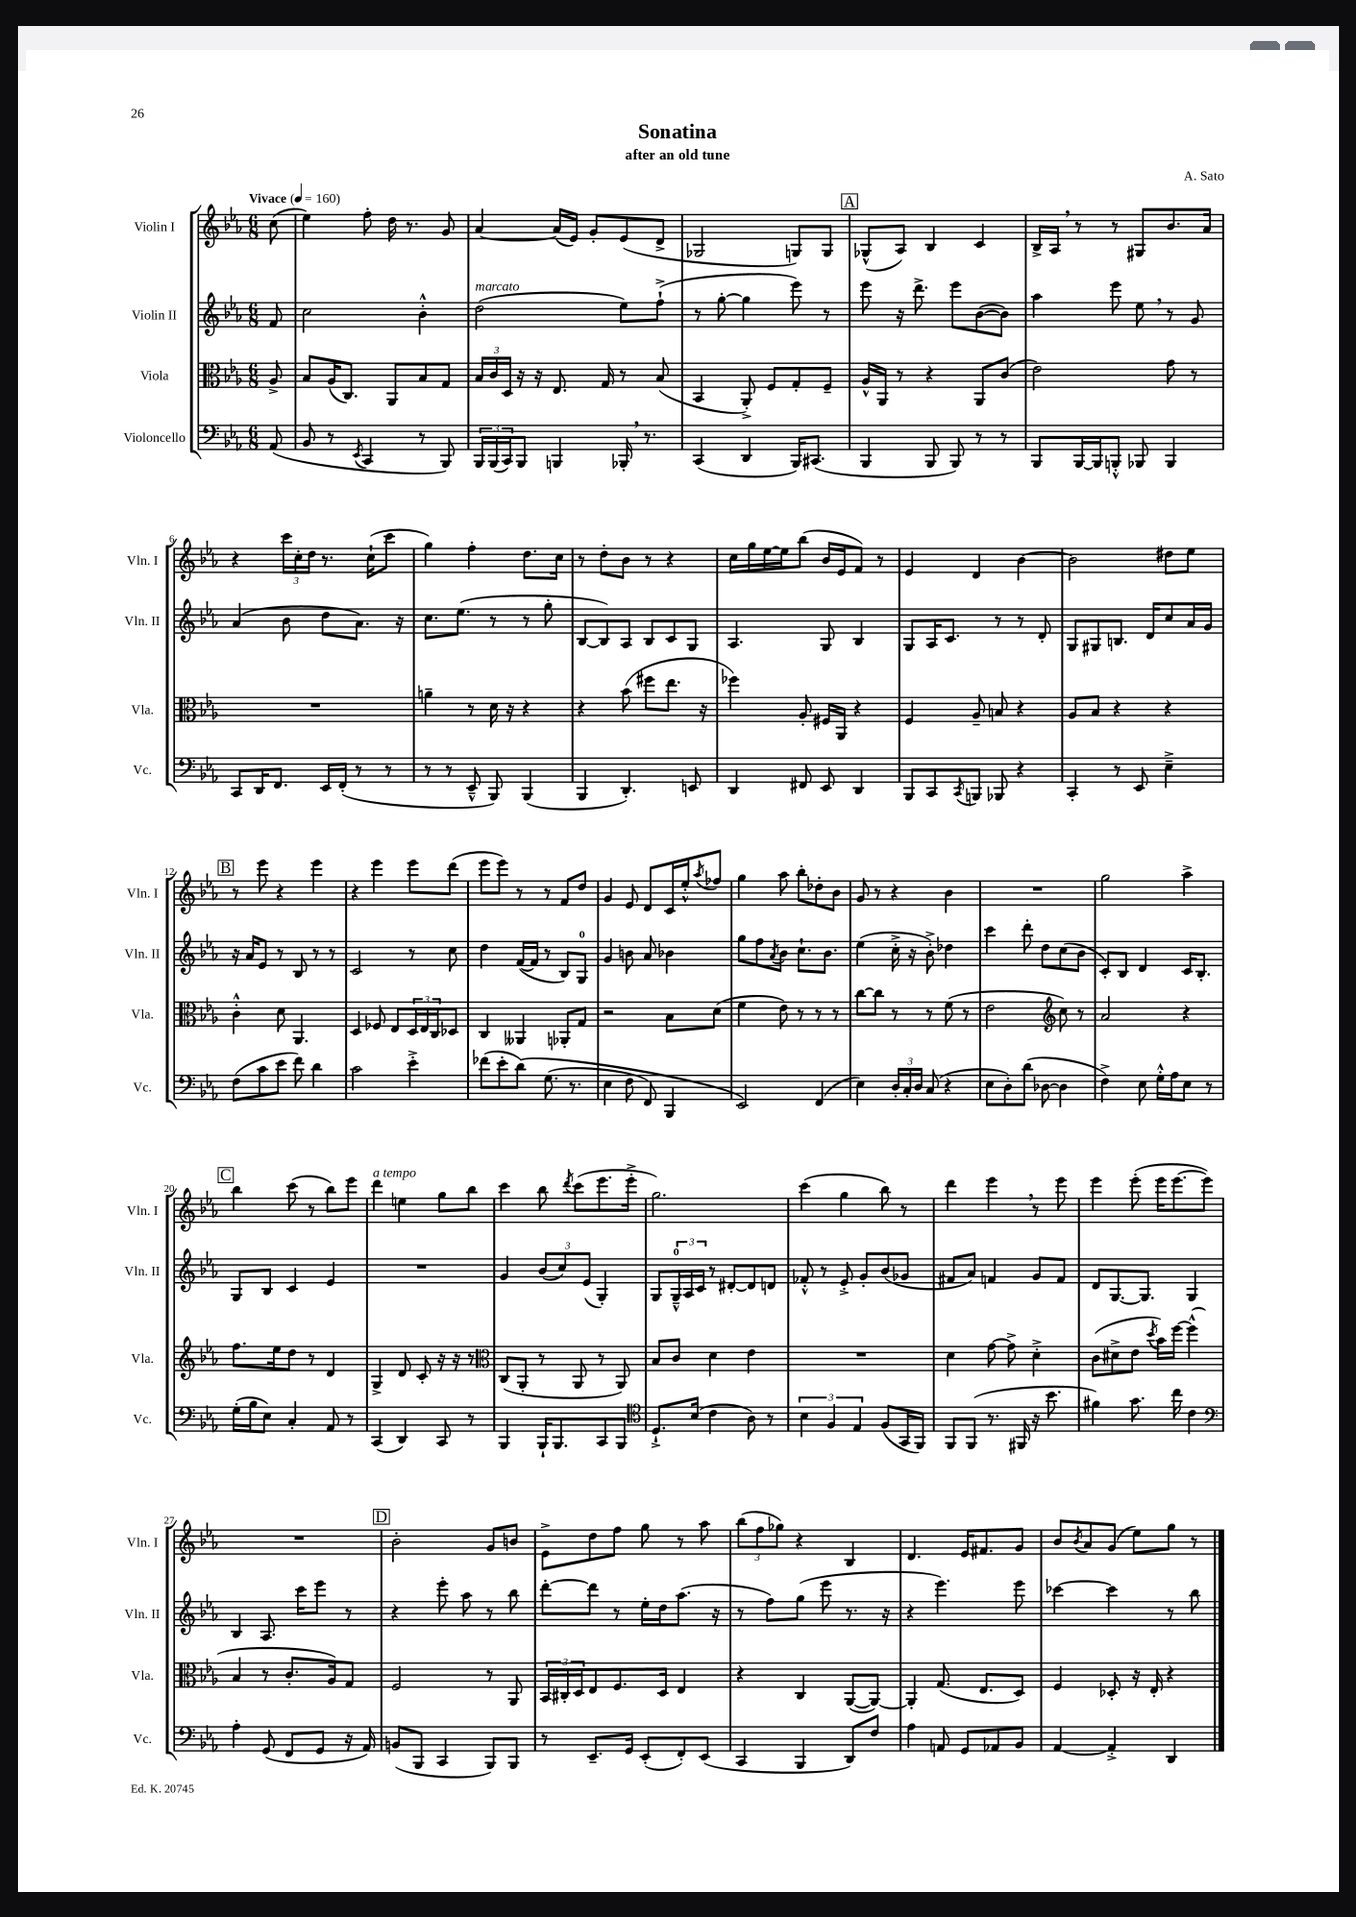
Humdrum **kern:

**kern	**kern	**kern	**kern
*part4	*part3	*part2	*part1
*staff4	*staff3	*staff2	*staff1
*I"Violoncello	*I"Viola	*I"Violin II	*I"Violin I
*I'Vc.	*I'Vla.	*I'Vln. II	*I'Vln. I
*clefF4	*clefC3	*clefG2	*clefG2
*k[b-e-a-]	*k[b-e-a-]	*k[b-e-a-]	*k[b-e-a-]
*M6/8	*M6/8	*M6/8	*M6/8
*MM160	*MM160	*MM160	*MM160
=	=	=	=
!	!	!	!LO:TX:a:B:t=Vivace
(8AA-/	8A-^/	8f/	(8cc\
=1	=1	=1	=1
8BB-/	8B-/L	2cc\	4ee-\)
8r	(16A-/K	.	.
.	8.C/J)	.	.
8qEE-/	.	.	.
4CC/	.	.	8ff'\
.	8AA-/L	.	16dd\
.	.	.	8.r
8r	8B-/	4b-'^^\	.
8BBB-/)	8G/J	.	8g/
=2	=2	=2	=2
!	!	!LO:TX:a:i:t=marcato	!
24BBB-/LL	24B-/LL	(2dd\	[4a-/
(24BBB-/	24c/	.	.
24CC/J)	24D/JJ	.	.
8BBB-/J	16r	.	.
.	16r	.	.
4BBBn/	8.E-/	.	(16a-/LL]
.	.	.	16e-/JJ)
.	.	.	8g'/L
.	16G/	.	.
16BBB-X',/	8r	8ee-\L)	(8e-/
8.r	.	.	.
.	(8B-/	(8ff`^\J	8d^/J
=3	=3	=3	=3
(4CC/	4BB-/	8r	2G-X/
.	.	[8gg'\	.
4DD/	8AA-'^/)	4gg\]	.
.	8F/L	.	.
16BBB-/KL)	8G'/	8eee-\)	8Gn/L)
(8.CC#X/J	.	.	.
.	8F~/J	8r	8G/J
!!LO:REH:place=s1:t=A
=4	=4	=4	=4
4BBB-/	16A-^^/LL	8eee-\	(8G-X^^/L
.	16AA-/JJ	.	.
.	8r	16r	8A-/J)
.	.	8.ddd^\	.
8BBB-/	4r	.	4B-/
8BBB-/)	.	8eee-\L	.
8r	8AA-/L	([8b-\	4c/
8r	(8c/J	8b-\J])	.
=5	=5	=5	=5
8BBB-/L	2e-\)	4aa-\	16B-^/LL
.	.	.	16A-,/JJ
[16BBB-/L	.	.	8r
16BBB-/J]	.	.	.
8BBBn'^^/J	.	8eee-\	8r
8BBB-X/	.	8ee-,\	8G#X/L
4BBB-/	8g\	8r	8.b-/
.	8r	8g/	.
.	.	.	16a-/Jk
!!LO:LB:g=z
=6	=6	=6	=6
8CC/L	2.r	(4a-/	4r
16DD/K	.	.	.
8.FF/J	.	.	.
.	.	8b-\	24ccc\LL
.	.	.	24cc'\
.	.	.	24dd\JJ
16EE-/LL	.	8dd\L	8.r
(16FF'/JJ	.	.	.
8r	.	8.a-\J)	.
.	.	.	(16cc`\KL
8r	.	.	8ccc\J
.	.	16r	.
=7	=7	=7	=7
8r	4an~\	8.cc\L	4gg\)
8r	.	.	.
.	.	(8.ee-\J	.
8EE-~^^/	8r	.	4ff'\
8BBB-/)	16d\	8r	.
.	16r	.	.
(4BBB-/	4r	8r	8.dd\L
.	.	8gg'\	.
.	.	.	16cc\Jk
=8	=8	=8	=8
4BBB-/	4r	[8B-/L	8r
.	.	8B-/])	8dd'\L
4.DD'/)	(8b-\	8A-/J	8b-\J
.	8ff#X\L	8B-/L	8r
.	8.ee-\J	8c/	4r
8EEn/	.	8G/J	.
.	16r	.	.
=9	=9	=9	=9
4DD/	4ff-X\)	4.A-/	16cc\LL
.	.	.	16gg\
.	.	.	[16ee-\
.	.	.	16ee-\J]
8FF#X/	8A-'/	.	(8bb-\J
8EE-/	16F#X/LL	8G/	16b-/LL
.	16AA-/JJ	.	16e-/J
4DD/	4r	4B-/	8f/J)
.	.	.	8r
=10	=10	=10	=10
8BBB-/L	4F/	8G/L	4e-/
8CC/	.	16A-/K	.
.	.	8.c/J	.
8qCC/	.	.	.
8BBBn/J	8A-~/	.	4d/
8BBB-X/	8Bn/	8r	.
4r	4r	8r	[4b-\
.	.	8d'/	.
=11	=11	=11	=11
4CC'/	8A-/L	8G/L	2b-\]
.	8B-/J	8G#X/	.
8r	4r	8.Bn/J	.
8EE-/	.	.	.
.	.	16d/KL	.
4E-~^\	4r	8cc/	8dd#X\L
.	.	16a-/L	8ee-\J
.	.	16g/JJ	.
!!LO:LB:g=z
!!LO:REH:place=s1:t=B
=12	=12	=12	=12
(8F\L	4c'^^\	16r	8r
.	.	16a-/KL	.
8c\	.	8e-/J	8eee-\
8e-\J	8d\	8r	4r
8f\)	4.AA-/	8B-/	.
4d\	.	8r	4eee-\
.	.	8r	.
=13	=13	=13	=13
2c\	4D/	2c/	4r
.	8F-X/	.	4eee-\
.	8E-/L	.	.
4e-'^\	24D/L	8r	8eee-\L
.	24E-/	.	.
.	24C/J	.	.
.	8D-X/J	8cc\	(8ddd\J
=14	=14	=14	=14
(8f-X\L	4C/	4dd\	8eee-\L
8e-'\	.	.	8eee-\J)
(8d\J)	4AA--X/	([16f/LL	8r
.	.	16f/JJ]	.
(8.G\	.	8r	8r
.	8AA-X'/L	8B-/L)	8f/L
8.r	.	.	.
.	8G/J	8G/J	8dd/J
=15	=15	=15	=15
4E-\	2r	4g/	4g/
8F\	.	8bn\	8e-/
8FF/)	.	8a-/	8d/L
4BBB-/	8B-\L	4b-X\	16c/L
.	.	.	16ee-'^^/J
.	.	.	8qaa-/
.	(8d\J	.	8ff-X/J
=16	=16	=16	=16
2EE-/)	4f\	8gg\L	4gg\
.	.	8ff\	.
.	.	8qa-/	.
.	8e-\)	8b-\J	8aa-\
.	8r	8.cc`\L	8bb-'\L
(4FF/	8r	.	8dd-X'\
.	.	8.b-\J	.
.	8r	.	8b-\J
=17	=17	=17	=17
4E-\)	[8cc\L	(4ee-\	8g/
.	8cc\J]	.	8r
24D'/LL	8r	16cc'^\	4r
24C'/	.	.	.
.	.	16r	.
24D/JJ	.	.	.
(8C/	8r	8b-'^\)	.
4r	(8f\	4dd-X\	4b-\
.	8r	.	.
=18	=18	=18	=18
8E-\L	2e-\	4ccc\	2.r
8D'\)	.	.	.
(8d\J	.	8ddd'\	.
[8D-X\	.	8dd\L	.
*	*clefG2	*	*
4D-\]	8cc\)	(8cc\	.
.	8r	8b-\J	.
=19	=19	=19	=19
4F^\)	2a-/	8c'/L)	2gg\
.	.	8B-/J	.
8E-\	.	4d/	.
16G'^^\LL	.	.	.
16A-\J	.	.	.
8E-\J	4r	16c/KL	4aa-^\
.	.	8.B-'/J	.
8r	.	.	.
!!LO:LB:g=z
!!LO:REH:place=s1:t=C
=20	=20	=20	=20
(16G'\LL	8.ff\L	8G/L	4bb-\
16B-\J	.	.	.
8E-\J)	.	8B-/J	.
.	16ee-\k	.	.
4C'/	8dd\J	4c/	(8ccc\
.	8r	.	8r
8AA-/	4d/	4e-/	8bb-\L)
8r	.	.	8eee-\J
=21	=21	=21	=21
!	!	!	!LO:TX:a:i:t=a tempo
(4CC/	4G^/	2.r	4ddd\
4DD/)	8d/	.	4een\
.	8c'/	.	.
8CC/	16r	.	8gg\L
.	16r	.	.
8r	8r	.	8bb-\J
=22	=22	=22	=22
*	*clefC3	*	*
4BBB-/	(8C/L	4g/	4ccc\
.	8AA-'/J	.	.
16BBB-`/KL	8r	(12b-/L	8bb-\
8.BBB-/	.	.	.
.	.	12cc/)	.
.	.	.	8qddd/
.	8AA-/	.	(8ccc\L
.	.	(12e-/J	.
8CC/	8r	4G'/)	8.eee-\
8BBB-/J	8AA-/)	.	.
.	.	.	16eee-'^\Jk
=23	=23	=23	=23
*clefC4	*	*	*
8.D`^/L	8B-/L	8G/L	2.gg\)
.	8c/J	24G~^^/L	.
.	.	24A-/	.
(16B-/Jk	.	.	.
.	.	24c/JJ	.
4c\	4d\	8r	.
.	.	[8d#X'/L	.
8A-\)	4e-\	8d#/]	.
8r	.	8dn/J	.
=24	=24	=24	=24
6B-\	2.r	8f-X'^^/	(4ccc\
.	.	8r	.
6F/	.	.	.
.	.	8e-'^/	4gg\
6E-/	.	.	.
.	.	8g'/L	.
(8F/L	.	(8b-/	8bb-\)
16GG/L	.	8g-X/J	8r
16FF/JJ)	.	.	.
=25	=25	=25	=25
8FF/L	4d\	8f#X/L	4ddd\
(8FF/J	.	8a-/J)	.
8.r	[8g\	4fn/	4eee-,\
.	8g^\]	.	.
16FF#X/	.	.	.
16r	4d'^\	8g/L	8r
8.b-\	.	.	.
.	.	8f/J	8eee-\
=26	=26	=26	=26
4f#X\)	(8c\L	8d/L	4eee-\
.	8d#X^\	[8.G/	.
8.g\	8e-\J	.	(8eee-'\
.	.	8.G/J]	.
.	8qdd/	.	.
.	16b-\LL)	.	16eee-\KL
16cc\	[16ff\JJ	.	[8.eee-\
4c\	(4ff^^\]	4G/	.
.	.	.	8eee-\J])
!!LO:LB:g=z
=27	=27	=27	=27
*clefF4	*	*	*
4A-'\	4B-/	4B-/	2.r
(8GG/	8r	8.A-/	.
8FF/L	8.c'/L	.	.
.	.	16ccc\KL	.
8GG/J	.	8eee-\J	.
.	16A-/k)	.	.
16r	8G/J	8r	.
16AA-/)	.	.	.
!!LO:REH:place=s1:t=D
=28	=28	=28	=28
(8BBn/L	2F/	4r	2b-'\
8BBB-/J	.	.	.
4CC/	.	8eee-'\	.
.	.	8aa-\	.
8BBB-/L)	8r	8r	8g/L
8BBB-/J	8AA-/	8bb-\	8bn/J
=29	=29	=29	=29
8r	24BB-/LL	[8ddd'\L	8e-^\L
.	24C#X'/	.	.
.	24D/J	.	.
8.EE-~/L	8E-/	8ddd\J]	8dd\
.	8.F/	8r	8ff\J
16GG/Jk	.	.	.
(8EE-'/L	.	16ee-'\LL	8gg\
.	16D/Jk	16dd\J	.
8FF'/)	4E-/	(8.aa-\J	8r
(8EE-/J	.	.	8aa-\
.	.	16r	.
=30	=30	=30	=30
4CC/	4r	8r	(12bb-\L
.	.	.	12ff\
.	.	8ff\L)	.
.	.	.	12gg-X\J)
4BBB-/	4C/	(8gg\J	4r
.	.	8eee-\	.
8DD/L)	([8AA-/L	8.r	4B-/
8F/J	8AA-/J_)	.	.
.	.	16r	.
=31	=31	=31	=31
4A-\	4AA-'/]	4r	4.d/
8AAn/	(8.G/	4.eee-\)	.
8GG/L	.	.	16e-/KL
.	8.E-/L	.	8.f#X/
8AA-X/	.	.	.
8BB-/J	8D/J)	8eee-\	8g/J
=32	=32	=32	=32
[4AA-/	4F/	[4ccc-X\	8b-/L
.	.	.	8qb-/
.	.	.	8a-/
4AA-'^/]	8D-X'/	4ccc-\]	(8g/J
.	16r	.	8ee-\L)
.	16E-'/	.	.
4DD/	4r	8r	8gg\J
.	.	8bb-\	8r
==	==	==	==
*-	*-	*-	*-
